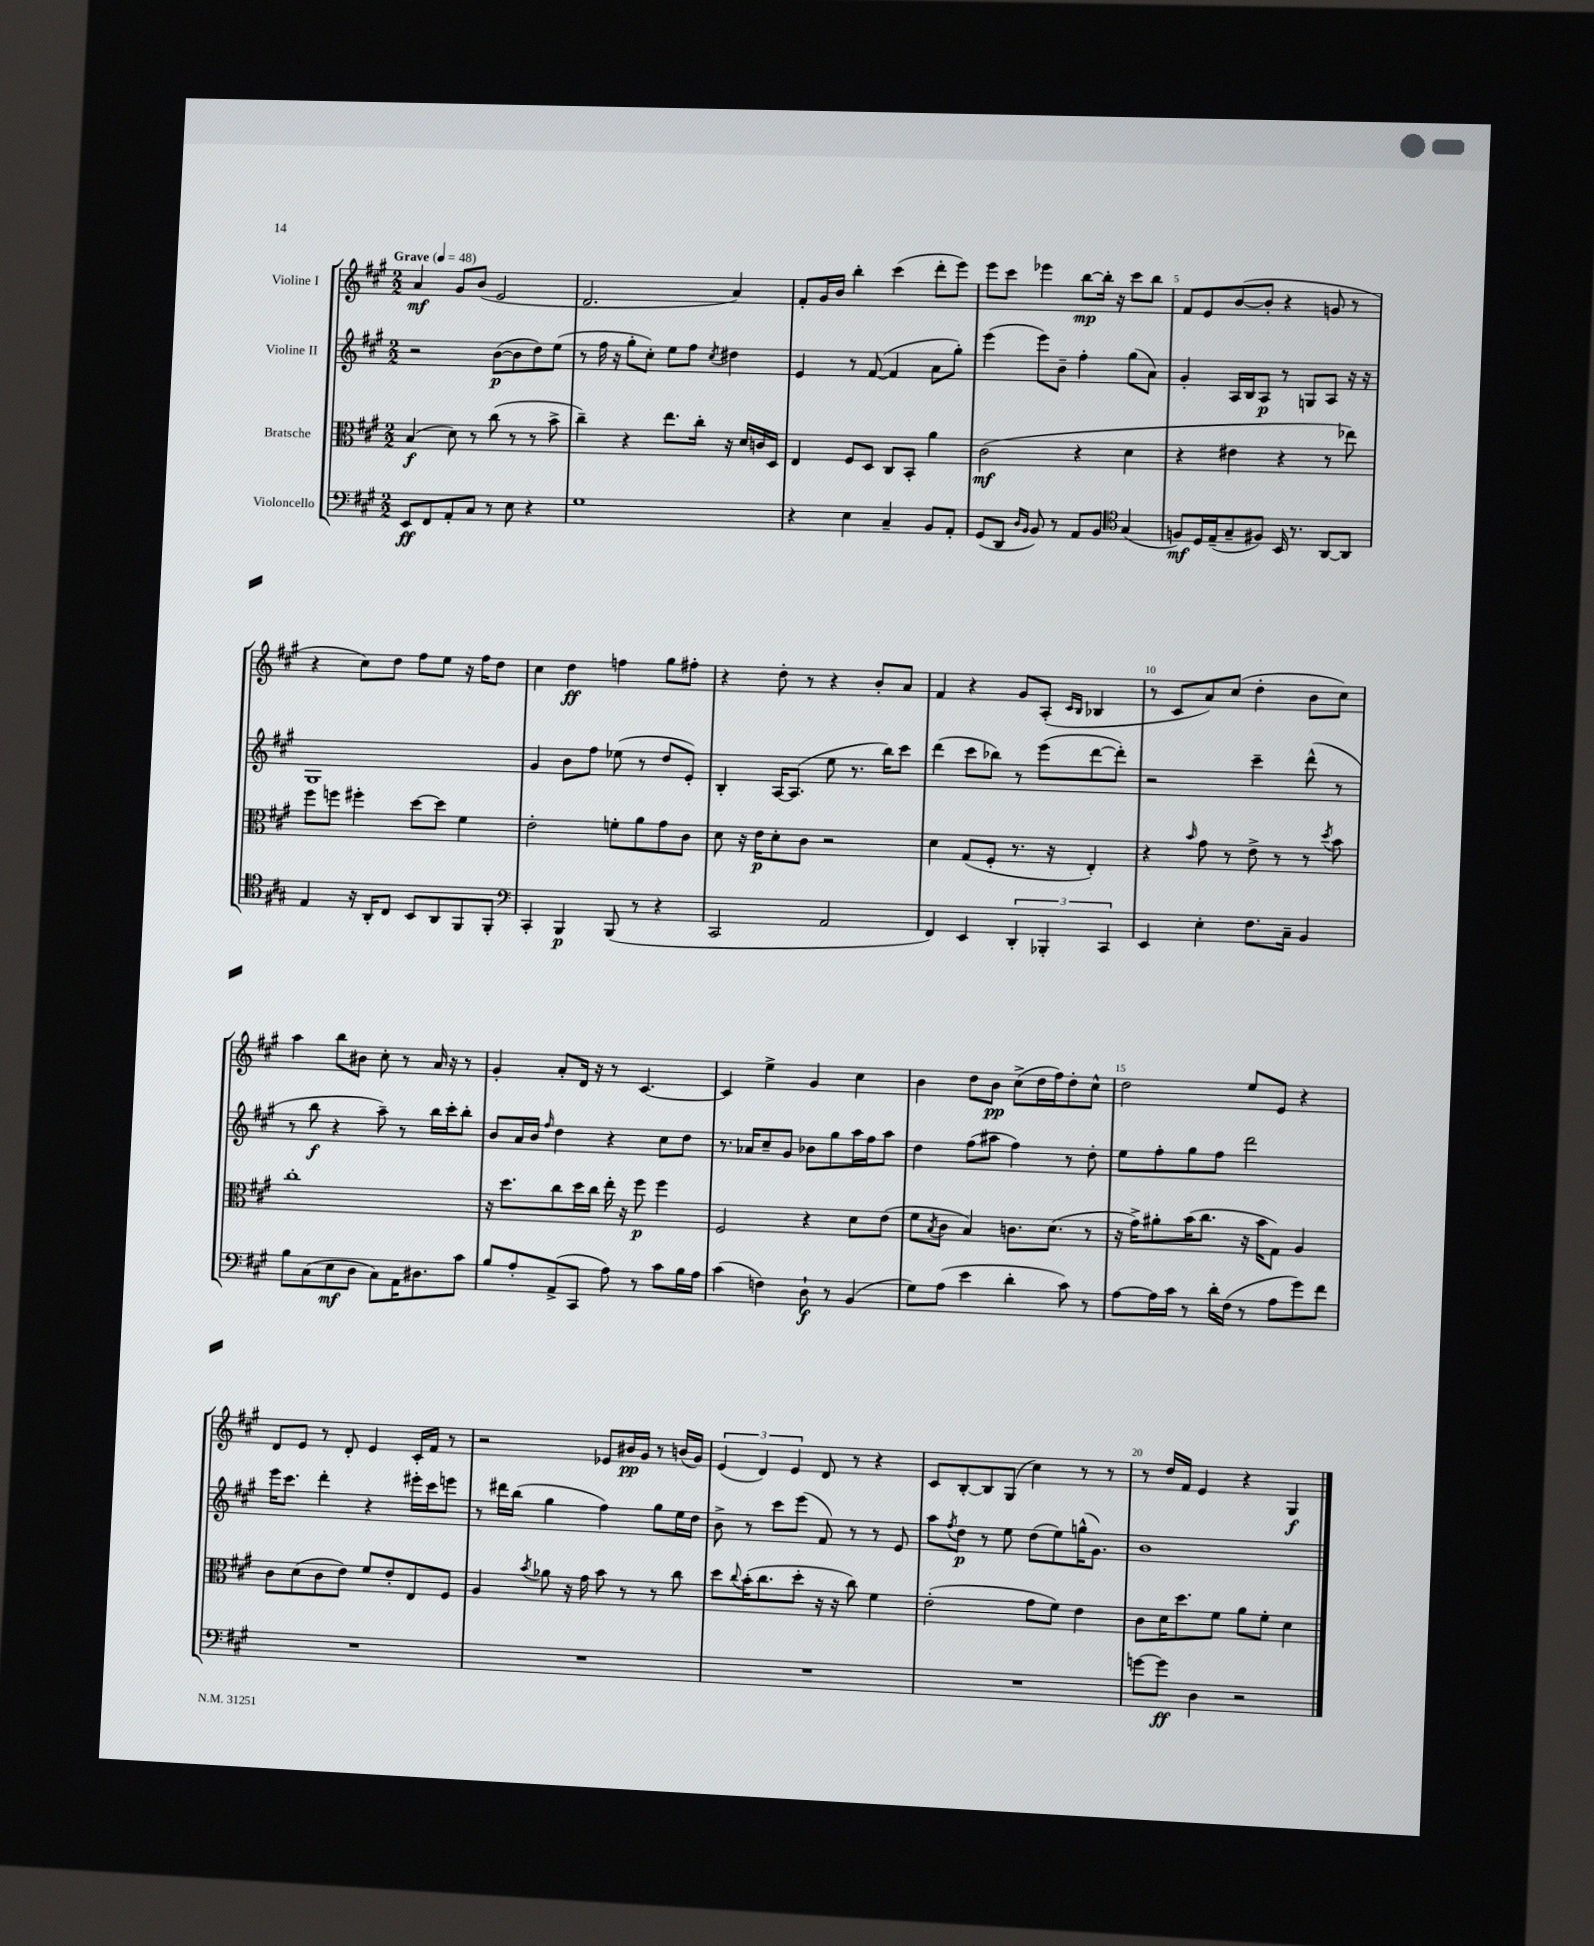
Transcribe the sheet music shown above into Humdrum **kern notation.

**kern	**kern	**kern	**kern
*staff4	*staff3	*staff2	*staff1
*clefF4	*clefC3	*clefG2	*clefG2
*k[f#c#g#]	*k[f#c#g#]	*k[f#c#g#]	*k[f#c#g#]
*M2/2	*M2/2	*M2/2	*M2/2
*MM48	*MM48	*MM48	*MM48
8EE/L	(4B/	2r	4a/
8FF#/	.	.	.
8AA'/	8d\)	.	8g#/L
8C#/J	8r	.	(8b/J
8r	(8cc#\	([8b\L	2e/
8E\	8r	8b\]	.
4r	8r	8dd\)	.
.	8b^\	(8ee\J	.
=	=	=	=
1G#	4cc#~\)	8r	2.d/
.	.	16ff#\	.
.	.	16r	.
.	4r	8gg#'\L	.
.	.	8cc#'\J)	.
.	8.ee\L	8ee\L	.
.	.	8ff#\J	.
.	16cc#'\Jk	.	.
.	.	8qcc#/	.
.	16r	4dd#\	4a/)
.	16d/LL	.	.
.	16c/	.	.
.	16D/JJ	.	.
=	=	=	=
4r	4E/	4e/	8f#'/L
.	.	.	16g#/L
.	.	.	16b/JJ
4E\	8F#/L	8r	4bb'\
.	8D/J	([8f#/	.
4C#~/	8C#/L	4f#/]	(4ccc#\
.	8BB'/J	.	.
8BB/L	4a\	8a\L	8ddd'\L
8AA'/J	.	8gg#'\J)	8eee\J)
=	=	=	=
(8GG#/L	(2c#\	(4eee\	8eee\L
8DD/J	.	.	8ccc#\J
16qqD/LL	.	.	.
16qqBB/JJ	.	.	.
8BB/)	.	8eee\L)	4eee-\
8r	.	8b~\J	.
8AA/L	4r	4ff#'\	[8bb\L
8BB/J	.	.	16bb'\]Jk
.	.	.	16r
*clefC4	*	*	*
(4G#/	4d\	(8gg#\L	8ccc#\L
.	.	8a\J)	8bb\J
=	=	=	=
8F/L)	4r	4g#'/	8f#/L
16D/L	.	.	8e/
(16E~/J	.	.	.
8G#~/	4e#\	16A/LL	([8b/
.	.	16B/J	.
8F#/J)	.	8A/J	8b'/]J
16BB/	4r	8r	4r
8.r	.	.	.
.	.	8G/L	.
[8AA/L	8r	8A/J	8g/
8AA/]J	8ee-\)	16r	8r
.	.	16r	.
=	=	=	=
4E/	8ff#\L	1G#	4r
.	8ff\J	.	.
16r	4ff#'\	.	8cc#\L)
16AA'/LK	.	.	.
8C#/J	.	.	8dd\J
8BB/L	[8dd\L	.	8ff#\L
8AA/	8dd\]J	.	8ee\J
8FF#/	4f#\	.	16r
.	.	.	16ff#\LK
8FF#'/J	.	.	8dd\J
=	=	=	=
*clefF4	*	*	*
4CC#'/	2e'\	4g#/	4cc#\
4BBB/	.	8b\L	4dd\
.	.	8ff#\J	.
(8BBB/	8f'\L	(8ee-\	4ff\
8r	8a\	8r	.
4r	8g#\	8dd/L	8gg#\L
.	8c#\J	8e'/J)	8ff#'\J
=	=	=	=
2CC#/	8d\	4B'/	4r
.	16r	.	.
.	16e\LK	.	.
.	8d'\	[16A/LK	8dd'\
.	.	(8.A/]J	.
.	8c#\J	.	8r
2AA/	2r	8ee\	4r
.	.	8.r	.
.	.	.	8b'/L
.	.	16bb\LK)	.
.	.	8ccc#\J	8a/J
=	=	=	=
4FF#/)	4d\	(4ddd\	4f#/
4EE/	(8G#/L	8ccc#\L	4r
.	8F#'/J	8bb-\J)	.
6DD'/	8.r	8r	8g#/L
.	.	(8eee\L	(8A'/J
6BBB-'/	.	.	.
.	16r	.	.
.	.	.	16qqc#/LL
.	.	.	16qqB/JJ
.	4E'/)	[8ddd\	4B-/
6CC#/	.	.	.
.	.	8ddd'\]J)	.
=	=	=	=
4EE/	4r	2r	8r
.	.	.	8c#/L
.	16qqb/	.	.
4E'\	8g#\	.	8a/)
.	8r	.	(8cc#/J
8.F#\L	8e^\	4ccc#~\	4dd'\
.	8r	.	.
16C#~\Jk	.	.	.
4BB/	8r	(8ddd^^\	8b\L
.	8qdd/	.	.
.	8b\	8r	8cc#\J)
=	=	=	=
8B\L	1cc#'	8r	4aa\
(8C#\	.	8bb\	.
8E\	.	4r	8bb\L
8D\J	.	.	8b#\J
8C#\L)	.	8aa~\)	8cc#'\
16AA\K	.	8r	8r
8.D#\	.	.	.
.	.	16bb\LL	16a/
.	.	16ccc#'\J	16r
8c#\J	.	8bb'\J	8r
=	=	=	=
8B/L	16r	8b/L	4g#'/
.	8.dd\L	.	.
8A'/	.	16a/L	.
.	.	16b/JJ	.
.	.	16qqff#/	.
(8AA^/	8cc#\	4dd\	8a'/L
8CC#/J	16dd\L	.	16d/Jk
.	16cc#\JJ	.	16r
8A\)	16ee'\	4r	8r
.	16r	.	.
8r	8ff#\	.	[4.c#/
8c#\L	4ff#\	8cc#\L	.
16B\L	.	8dd\J	.
16A\JJ	.	.	.
=	=	=	=
(4c#\	2F#/	8.r	4c#/]
.	.	16a-/LK	.
4F\)	.	8cc#~/	4ee^\
.	.	8g#/J	.
8D`\	4r	8b-\L	4g#/
8r	.	8gg#\	.
(4BB/	8d\L	16aa\L	4cc#\
.	.	16ff#\J	.
.	(8e\J	8aa\J	.
=	=	=	=
8G#\L)	8f#\L	4dd\	4b\
.	8qB/	.	.
(8A\J	8c#\J	.	.
4e\	4B/)	(8ff#\L	8dd\L
.	.	8aa#\J	8b\J
4d'\	8.c\L	4ff#\)	(8cc#^\L
.	.	.	16dd\L
.	(8.d\J	.	16ff#\J)
8c#\)	.	8r	8dd'\
8r	8r	8dd'\	8cc#^^\J
=	=	=	=
[8A\L	16r	8ee\L	2dd\
.	16g#^\LK)	.	.
16A\]L	8a#'\	8ff#'\	.
16c#\JJ	.	.	.
8r	(16b\K	8gg#\	.
.	8.cc#\J	.	.
16d'\LL	.	8ff#\J	.
(16F#\JJ	.	.	.
8r	16r	2ddd\	8ee/L
.	16b\LK	.	.
8A\L	8G#\J)	.	8e/J
8g#\)	4A/	.	4r
8f#\J	.	.	.
=	=	=	=
1r	8c#\L	16eee\LK	8d/L
.	.	8.ccc#\J	.
.	(8d\	.	8e/J
.	8c#\	4ddd'\	8r
.	8e\J)	.	8d'/
.	8f#/L	4r	4e/
.	8e'/	.	.
.	8E/	16eee#'\LL	16c#'/LL
.	.	16ccc#\J	16f#/JJ
.	8F#/J	8eee\J	8r
=	=	=	=
1r	4A/	8r	2r
.	.	16ddd#\LL	.
.	.	(16bb\JJ	.
.	8qb/	.	.
.	8a-\	4gg#\	.
.	16r	.	.
.	16g#\	.	.
.	8b\	4ff#\)	8e-/L
.	8r	.	16b#/L
.	.	.	16g#/JJ
.	8r	8gg#\L	8r
.	8cc#\	16ee\L	(16b/LL
.	.	16dd\JJ	16g#/JJ)
=	=	=	=
1r	8dd\L	8b^\	(6e/
.	8qqcc#/	.	.
.	(16b'\K	8r	.
.	.	.	6d/)
.	8.cc#\	.	.
.	.	8ccc#\L	.
.	.	.	6e/
.	8dd'\J	(8eee\J	.
.	16r	8f#/)	8d/
.	16r	.	.
.	8cc#\)	8r	8r
.	4f#\	8r	4r
.	.	8e/	.
=	=	=	=
1r	(2e'\	8aa\L	8c#/L
.	.	8qff#/	.
.	.	8dd\J	[8B'/
.	.	8r	8B/]
.	.	8ee\	(8G#/J
.	8g#\L	(8dd\L	4cc#\)
.	8f#\J)	8ee\)	.
.	4e\	(16gg^^\K	8r
.	.	8.g#\J)	.
.	.	.	8r
=	=	=	=
[8g\L	8c#\L	1b	8r
8g\]J	16d\K	.	16dd/LL
.	8.dd\	.	16f#/JJ
4D\	.	.	4e/
.	8f#\J	.	.
2r	8a\L	.	4r
.	8f#'\J	.	.
.	4d\	.	4G#/
==	==	==	==
*-	*-	*-	*-
